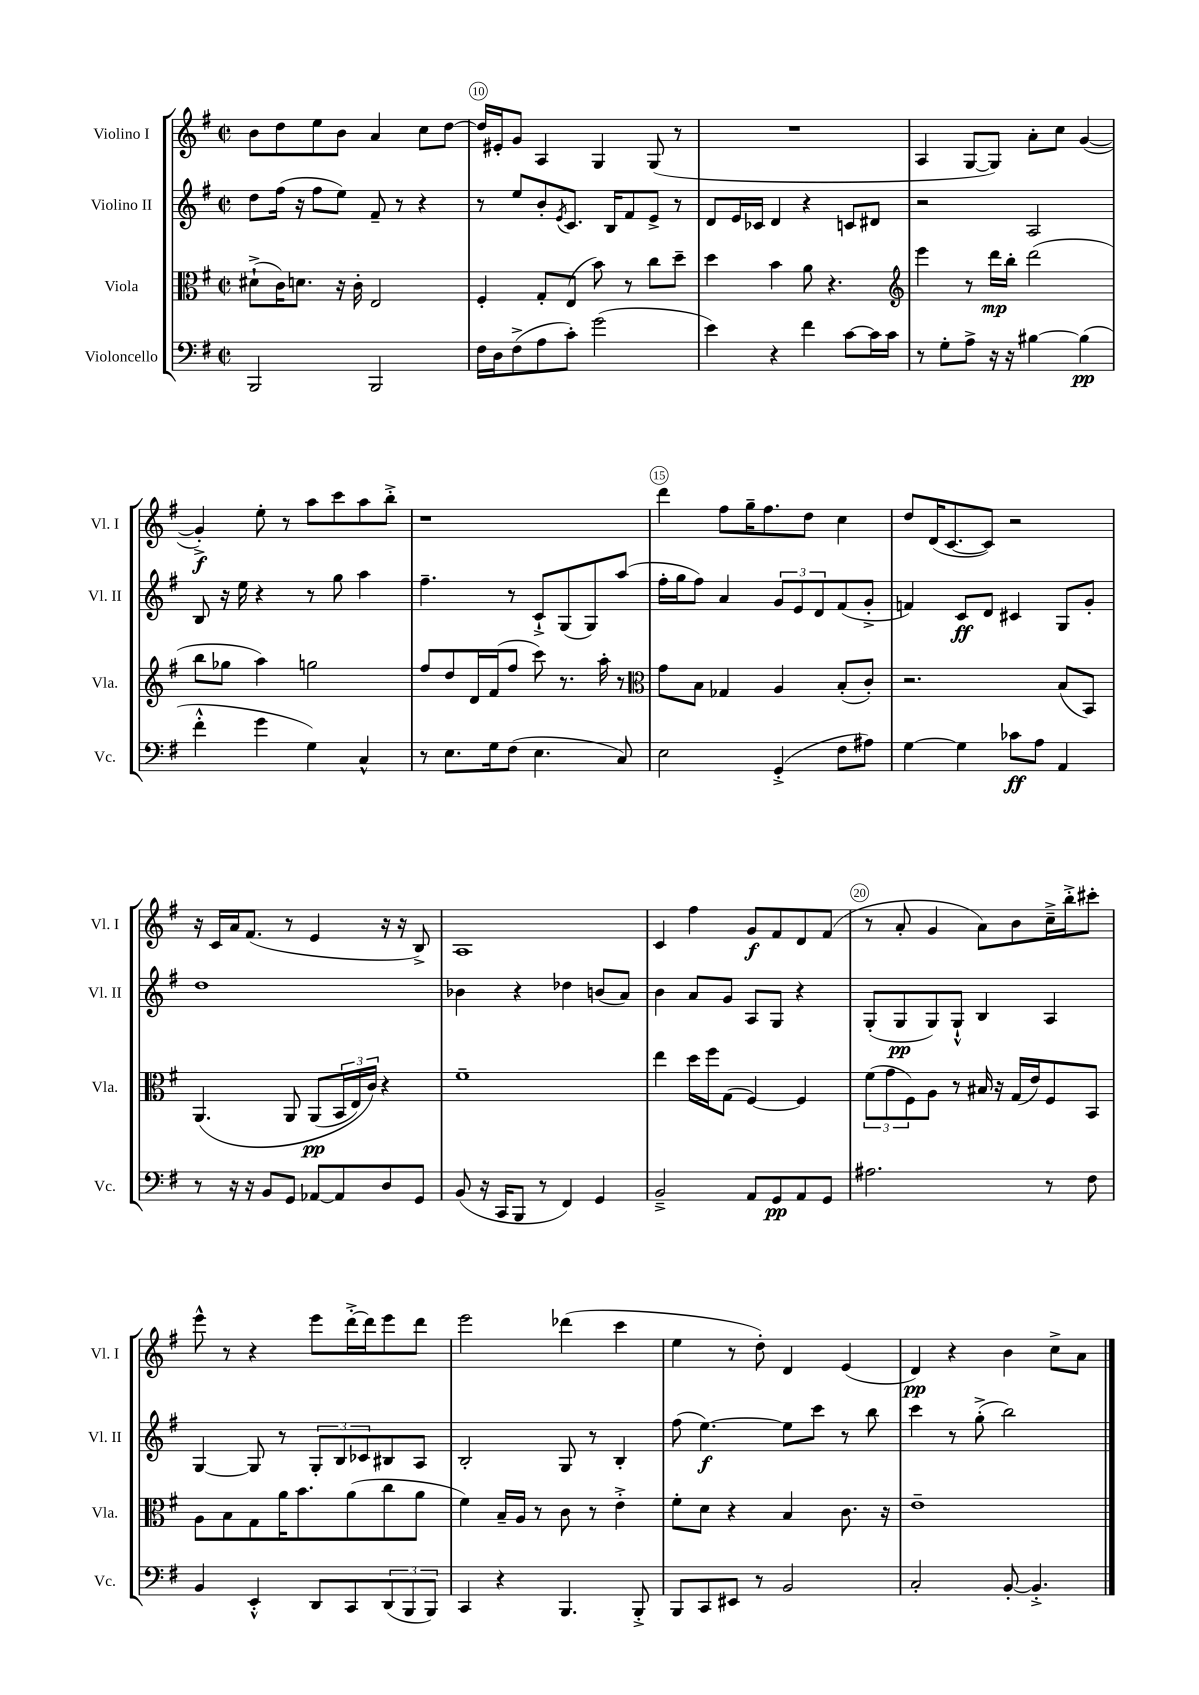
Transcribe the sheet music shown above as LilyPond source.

<<
\new StaffGroup <<
\new Staff = "s0" \with { instrumentName = "Violino I" shortInstrumentName = "Vl. I" } {
    \clef treble \key g \major \defaultTimeSignature \time 2/2
    b'8 d''8 e''8 b'8 a'4 c''8 d''8~ |
    d''16 eis'16-. g'8 a4 g4 g8( r8 |
    R1 |
    a4 g8~ g8) a'8-. c''8 g'4~( |
    g'4-.->\f) e''8-. r8 a''8 c'''8 a''8 b''8-.-> |
    r1 |
    d'''4 fis''8 g''16-- fis''8. d''8 c''4 |
    d''8 d'16( c'8.~ c'8) r2 |
    r16 c'16 a'16 fis'8.( r8 e'4 r16 r16 b8->) |
    a1 |
    c'4 fis''4 g'8\f fis'8 d'8 fis'8( |
    r8 a'8-. g'4 a'8) b'8 c''16---> b''16-.-> cis'''8-. |
    e'''8-^ r8 r4 e'''8 d'''16~-.-> d'''16 e'''8 d'''8 |
    e'''2 des'''4( c'''4 |
    e''4 r8 d''8-.) d'4 e'4( |
    d'4\pp) r4 b'4 c''8-> a'8 \bar "|." |
}
\new Staff = "s1" \with { instrumentName = "Violino II" shortInstrumentName = "Vl. II" } {
    \clef treble \key g \major \defaultTimeSignature \time 2/2
    d''8 fis''16( r16 fis''8 e''8) fis'8-- r8 r4 |
    r8 e''8 b'8-. \acciaccatura { e'8 } c'8. b16 fis'8 e'8-> r8 |
    d'8 e'16 ces'16 d'4 r4 c'8 dis'8 |
    r2 a2 |
    b8 r16 e''16 r4 r8 g''8 a''4 |
    fis''4.-- r8 c'8-!-> g8( g8) a''8( |
    fis''16-. g''16 fis''8) a'4 \tuplet 3/2 { g'8 e'8 d'8 } fis'8( g'8-.-> |
    f'4) c'8\ff d'8 cis'4 g8 g'8-. |
    d''1 |
    bes'4 r4 des''4 b'8( a'8) |
    b'4 a'8 g'8 a8 g8 r4 |
    g8-.( g8\pp g8) g8-!-^ b4 a4 |
    g4~ g8 r8 \tuplet 3/2 { g8-. b8 ces'8 } bis8 a8 |
    b2-. g8 r8 b4-. |
    fis''8( e''4.~\f) e''8 c'''8 r8 b''8 |
    c'''4 r8 g''8-.->( b''2) \bar "|." |
}
\new Staff = "s2" \with { instrumentName = "Viola" shortInstrumentName = "Vla." } {
    \clef alto \key g \major \defaultTimeSignature \time 2/2
    dis'8-!->( c'16) d'8. r16 c'16-. e2 |
    fis4-. g8-. e8( b'8) r8 c''8 d''8-- |
    d''4 b'4 a'8 r4. |
    \clef treble e'''4 r8 d'''16\mp b''16-. d'''2( |
    b''8 ges''8 a''4) g''2 |
    fis''8 d''8 d'16 fis'16( fis''8 c'''8) r8. a''16-. r8 |
    \clef alto g'8 b8 ges4 a4 b8-.( c'8-.) |
    r2. b8( b,8) |
    a,4.\( a,8 a,8\pp( \tuplet 3/2 { b,16 e16) c'16\) } r4 |
    fis'1-- |
    e''4 d''16 fis''16 g8( fis4~) fis4 |
    \tuplet 3/2 { fis'8( g'8 fis8) } a8 r8 bis16 r16 g16( e'16) fis8 b,8 |
    a8 b8 g8 a'16 b'8. a'8( c''8 a'8 |
    fis'4) b16-- a16 r8 c'8 r8 e'4-.-> |
    fis'8-. d'8 r4 b4 c'8. r16 |
    e'1-- \bar "|." |
}
\new Staff = "s3" \with { instrumentName = "Violoncello" shortInstrumentName = "Vc." } {
    \clef bass \key g \major \defaultTimeSignature \time 2/2
    b,,2 b,,2 |
    fis16 d16 fis8->( a8 c'8-.) g'2( |
    e'4) r4 fis'4 c'8~ c'16 c'16 |
    r8 g8-. a8-> r16 r16 bis4~ bis4\pp( |
    fis'4-.-^ g'4 g4) c4-^ |
    r8 e8. g16 fis8( e4. c8) |
    e2 g,4-.->( fis8 ais8) |
    g4~ g4 ces'8\ff a8 a,4 |
    r8 r16 r16 b,8 g,8 aes,8~ aes,8 d8 g,8 |
    b,8( r16 c,16 b,,8 r8 fis,4) g,4 |
    b,2---> a,8 g,8\pp a,8 g,8 |
    ais2. r8 fis8 |
    b,4 e,4-.-^ d,8 c,8 \tuplet 3/2 { d,8( b,,8 b,,8) } |
    c,4 r4 b,,4. b,,8-.-> |
    b,,8 c,8 eis,8 r8 b,2 |
    c2-. b,8~-. b,4.-.-> \bar "|." |
}
>>
>>
\layout { \context { \Score currentBarNumber = #9 \override BarNumber.break-visibility = ##(#f #t #t) barNumberVisibility = #(every-nth-bar-number-visible 5) \override BarNumber.stencil = #(make-stencil-circler 0.1 0.3 ly:text-interface::print) } }
